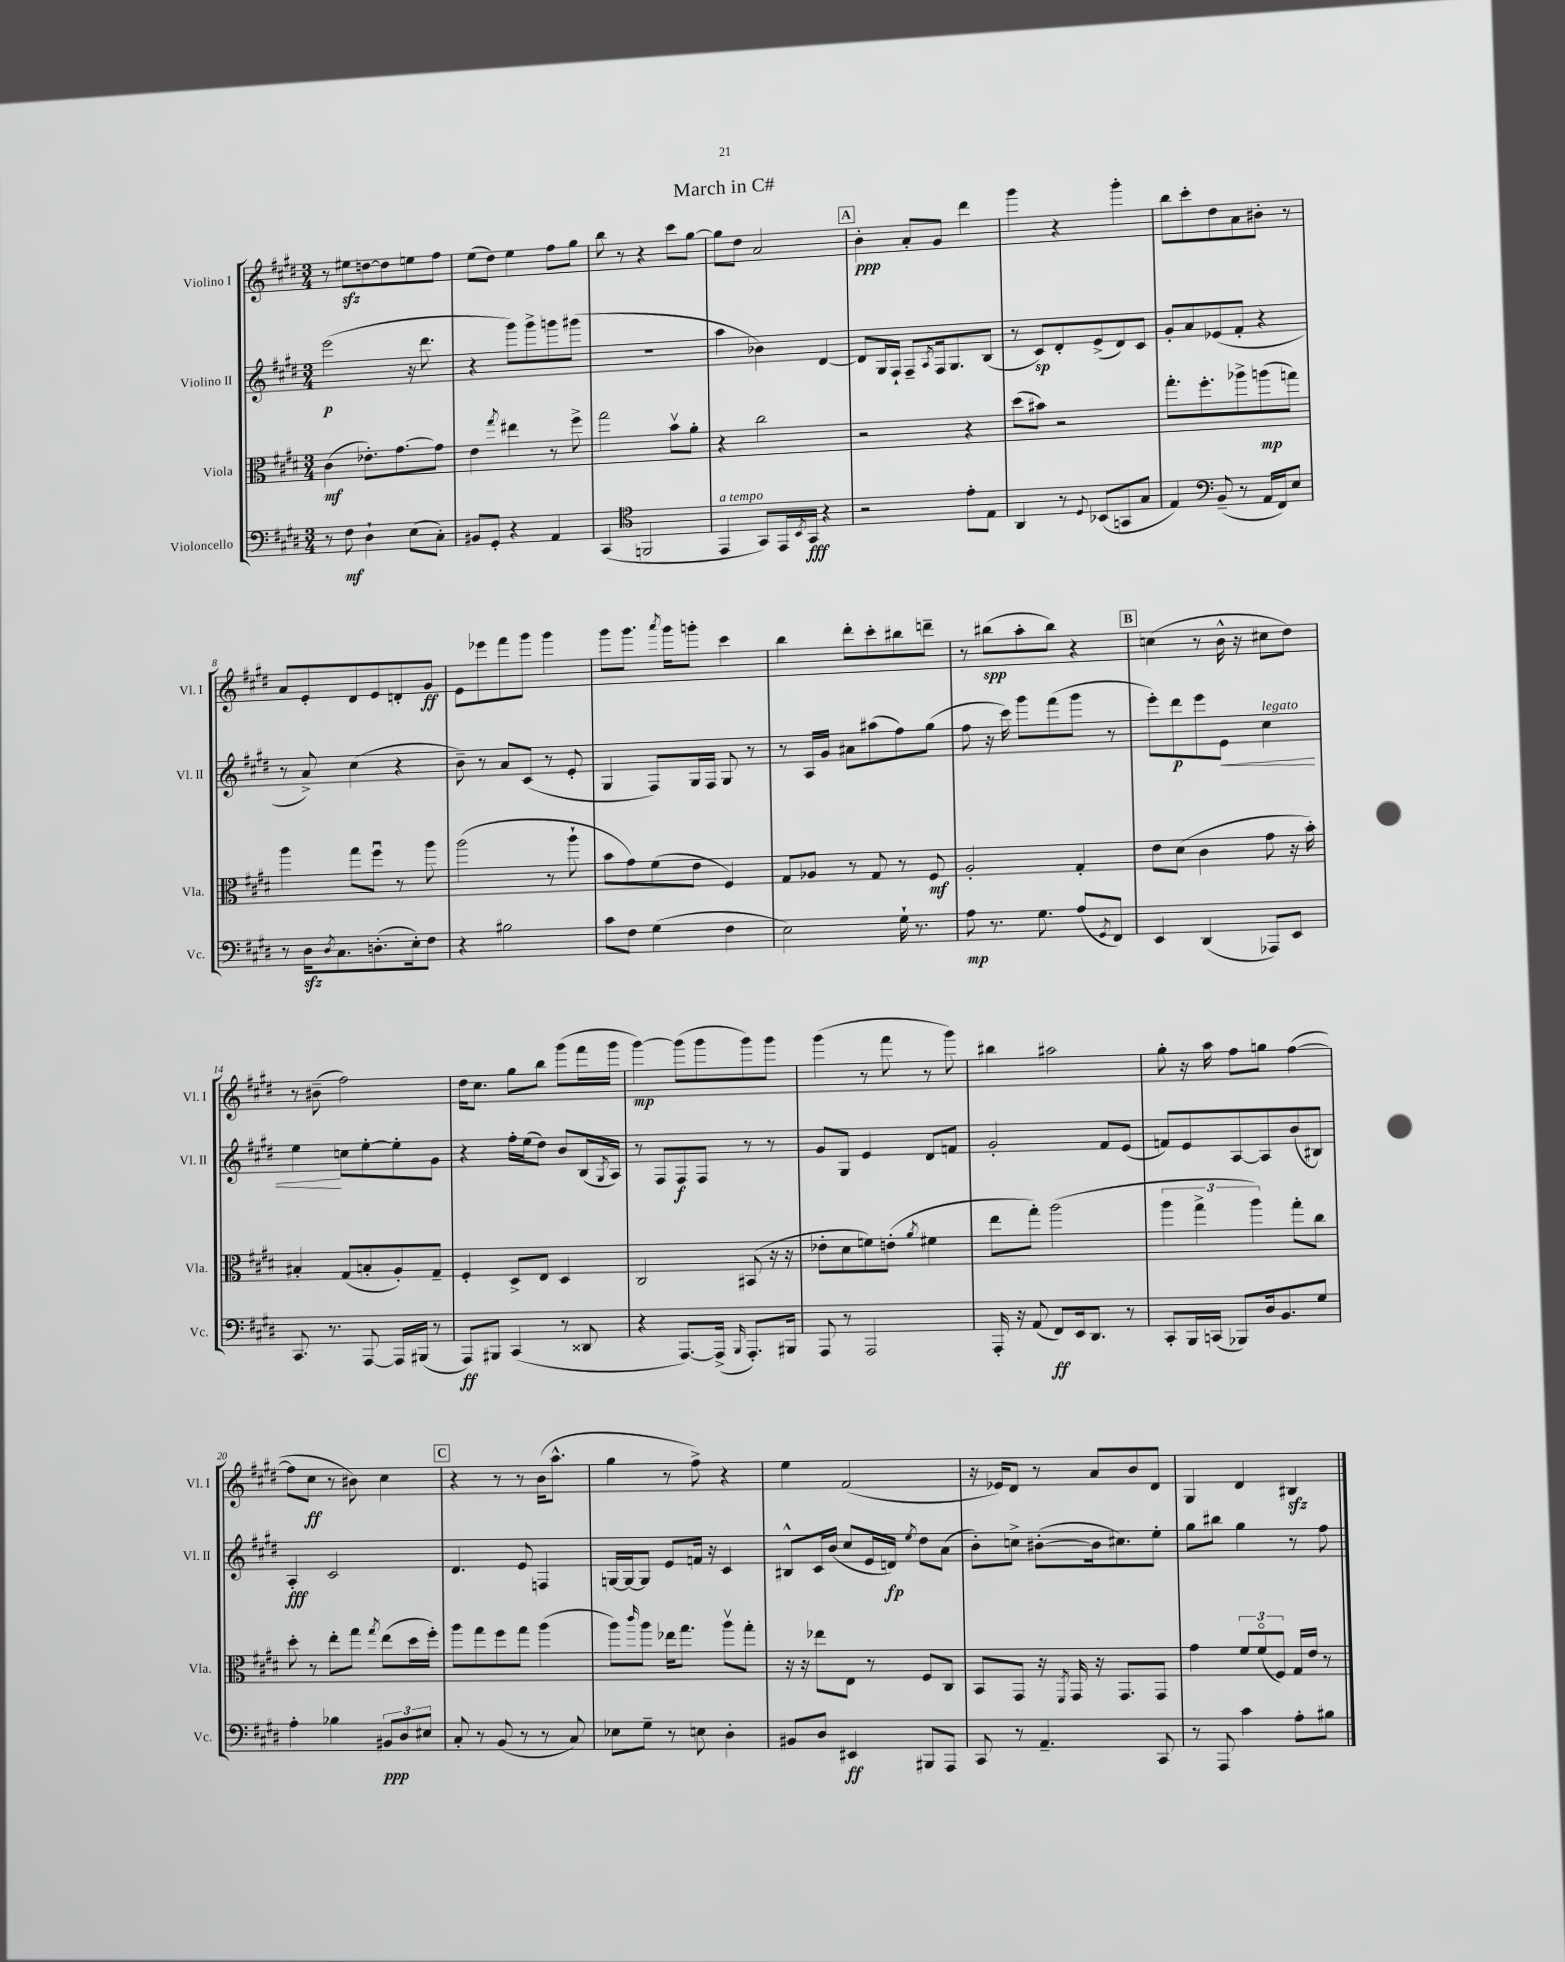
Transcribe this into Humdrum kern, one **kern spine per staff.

**kern	**kern	**kern	**kern
*staff4	*staff3	*staff2	*staff1
*clefF4	*clefC3	*clefG2	*clefG2
*k[f#c#g#d#]	*k[f#c#g#d#]	*k[f#c#g#d#]	*k[f#c#g#d#]
*M3/4	*M3/4	*M3/4	*M3/4
8r	(4c#	(2eee	8r
8F#	.	.	8ee#
4D#`	8.e-')	.	[8dd
.	.	.	8dd]
.	[8.g#	.	.
(8E	.	16r	8ee
.	.	8.ddd#	.
8C#')	8g#]	.	8ff#
=	=	=	=
8BB#	4e	4r	(8ee
8GG#'	.	.	8dd#)
.	8qgg#	.	.
4r	4ee#	8ggg#)	4ee
.	.	8ggg#^	.
4AA	8r	8ggg	8ff#
.	8ff#^	(8ggg#	8gg#
=	=	=	=
(4CC#	2gg#	2.r	8bb
.	.	.	8r
*clefC4	*	*	*
2FF	.	.	4r
.	8bv	.	8ccc#
.	8a'	.	[8gg#
=	=	=	=
4EE	4r	4aa	8gg#]
.	.	.	8dd#
8GG#)	2cc#	4b-)	2a
16EE	.	.	.
8qBB	.	.	.
16GG#	.	.	.
4r	.	[4d#	.
=	=	=	=
2r	2r	8d#]	4b'
.	.	16G#	.
.	.	16F#`	.
.	.	8F#~	8a'
.	.	8qA	.
.	.	16F#	8g#
.	.	8.G#	.
8e'	4r	.	4ddd#
8E	.	(8B	.
=	=	=	=
4AA	(8dd#	8r	4ggg#
.	8b#)	8c#)	.
8r	2r	8d#'	4r
8qqD#	.	.	.
(8BB-	.	(8e^	.
8GG	.	8d#)	4ggg#'
8G#	.	8c#	.
=	=	=	=
4E)	8.gg#'	8g#'	8bb
.	.	8a	8ccc#'
.	8.ff#'	.	.
*clefF4	*	*	*
(8BB~	.	(8e-	8dd#
8r	8aa-^	8f#'	8a
16AA	(8aa	4r	8b#'
16FF#)	.	.	.
8E	8gg)	.	8r
=	=	=	=
8r	4aa	8r	8a
16D#	.	8a^)	8e'
8qD#	.	.	.
8.C#	.	.	.
.	8gg#	(4cc#	8d#
(8.D'	8ff#u	.	8e
.	8r	4r	8d'
16E')	.	.	.
8F#	8aa	.	8g#
=	=	=	=
4r	(2aa	8b~)	8e
.	.	8r	8eee-
2B#	.	8a	8fff#
.	.	(8c#	8ggg#
.	8r	8r	4ggg#
.	8aa`	8e'	.
=	=	=	=
8c#	8b	4G#	8ggg#
8F#	8g#)	.	8.ggg#
(4G#	(8f#	8F#)	.
.	.	.	8qaaa
.	.	.	16ggg#
.	8e	16G#	8ggg'
.	.	16F#	.
4F#	4F#)	8G#	4ccc#
.	.	8r	.
=	=	=	=
2E)	8G#	8r	4bb
.	8A-	16A	.
.	.	16g#	.
.	8r	8a#	8ddd#'
.	8G#	(8aa#	8ccc#'
16G#`	8r	8ff#)	8bb#
8.r	.	.	.
.	8F#	(8gg#	8ddd~
=	=	=	=
8A	2A'	8ff#	8r
8.r	.	16r	(8bb#
.	.	16ccc#)	.
.	.	8ggg#	8aa'
8.G#	.	.	.
.	.	(8fff#	8bb#)
(8A	4G#'	8ggg#	4r
8qGG#	.	.	.
8FF#)	.	8r	.
=	=	=	=
4EE	8e	8eee')	(4cc
.	(8d#	8ddd#	.
(4DD#	4c#	8eee	8r
.	.	8e	16b^^
.	.	.	16r
8AAA-)	8g#	4cc#	8cc#
8EE	16r	.	8dd#)
.	16b')	.	.
=	=	=	=
8.CC#	4B#'	4ee	8r
.	.	.	(8b#~
8.r	.	.	.
.	(8G#	8cc	2ff#)
[8AAA	8B'	[8ee'	.
16AAA]	8A')	8ee']	.
(16BBB#	.	.	.
8r	8G#~	8g#	.
=	=	=	=
8AAA)	4F#'	4r	16dd#
.	.	.	8.cc#
8BBB#	.	.	.
(4CC#	8D#^	16ff#'	8gg#
.	.	(16ee	.
.	8E	8dd#)	8bb
8r	4D#	8b	(8ggg#
8DD##	.	(16B	16fff#
.	.	8qG#	.
.	.	16A)	16ggg#
=	=	=	=
4r	2C#	8r	[4ggg#)
.	.	8F#	.
[8.AAA)	.	8F#	(8ggg#]
.	.	8F#	8ggg#
(16AAA^]	.	.	.
16qqBBB	.	.	.
8.AAA')	(8BB#	8r	8ggg#)
.	16r	8r	8ggg#
16BBB#	16r	.	.
=	=	=	=
8AAA	8e-'	8g#	(4ggg#
8r	8d#	8G#	.
2AAA	8f)	4e	8r
.	(8e'	.	8fff#
.	8qa	.	.
.	4f#	8d#	8r
.	.	8f	8ggg#)
=	=	=	=
16AAA'	8ee	2g#'	4bb#
16r	.	.	.
(8AA	8gg#')	.	.
8FF#)	(2aa	.	2aa#
16EE	.	.	.
8.DD#	.	.	.
.	.	8f#	.
8r	.	(8e	.
=	=	=	=
8CC#'	6aa	8f)	8gg#'
16BBB	.	8e	16r
.	6gg#^	.	.
(16CC	.	.	16aa
8BBB-)	.	[8A	8ff#
.	6aa)	.	.
16D#	.	8A]	8gg
8.BB	.	.	.
.	8gg#'	(8b	([4ff#
8G#	8cc#	8B#)	.
=	=	=	=
4A'	8dd#'	4A'	8ff#]
.	8r	.	8cc#
4B-	8ee'	2c#	8r
.	8gg#	.	8b#)
.	8qgg#	.	.
12BB#	(8ee	.	4cc#
12D#	.	.	.
.	16dd#	.	.
12E#	.	.	.
.	16ff#')	.	.
=	=	=	=
8C#'	8aa	4.d#	4r
8r	8gg#	.	.
(8BB	8ff#	.	8r
8r	8gg#	8e	8r
8r	(4aa	4F	(16b
.	.	.	8.aa^^
8C#)	.	.	.
=	=	=	=
8E-	8aa)	[16G	4gg#
.	.	16G_	.
.	16qqccc#	.	.
8G#~	8aa	8G]	.
8r	16ee-	8e	8r
.	8.gg#	.	.
8E	.	16f	8ff#^)
.	.	16r	.
4D#'	8aav	4c#	4r
.	8gg#'	.	.
=	=	=	=
8BB#	16r	8B#^^	4ee
.	16r	.	.
8D#	8ee-	16c#	.
.	.	(16b	.
4EE#	8E	8cc#	(2f#
.	8r	16e	.
.	.	16d)	.
.	.	8qee	.
8BBB#	8F#	8dd#	.
8AAA	8C#	(8a	.
=	=	=	=
8CC#	8BB	8b')	16r
.	.	.	16e-)
8r	8GG#	8cc^	8d#
4.AA~	16r	([8b#'	8r
.	8qFF#	.	.
.	16GG#	.	.
.	16r	16b#]	8a
.	8.GG#	8.cc#)	.
.	.	.	8b
8CC#	8GG#	8ee'	8d#
=	=	=	=
8r	4g#	8gg#	4G#
8AAA	.	8bb#	.
4c#	12f#	4gg#	4d#
.	(12f#o	.	.
.	12F#)	.	.
8A'	16G#	8r	4B#
.	16e	.	.
8B#	8r	8ff#	.
==	==	==	==
*-	*-	*-	*-
